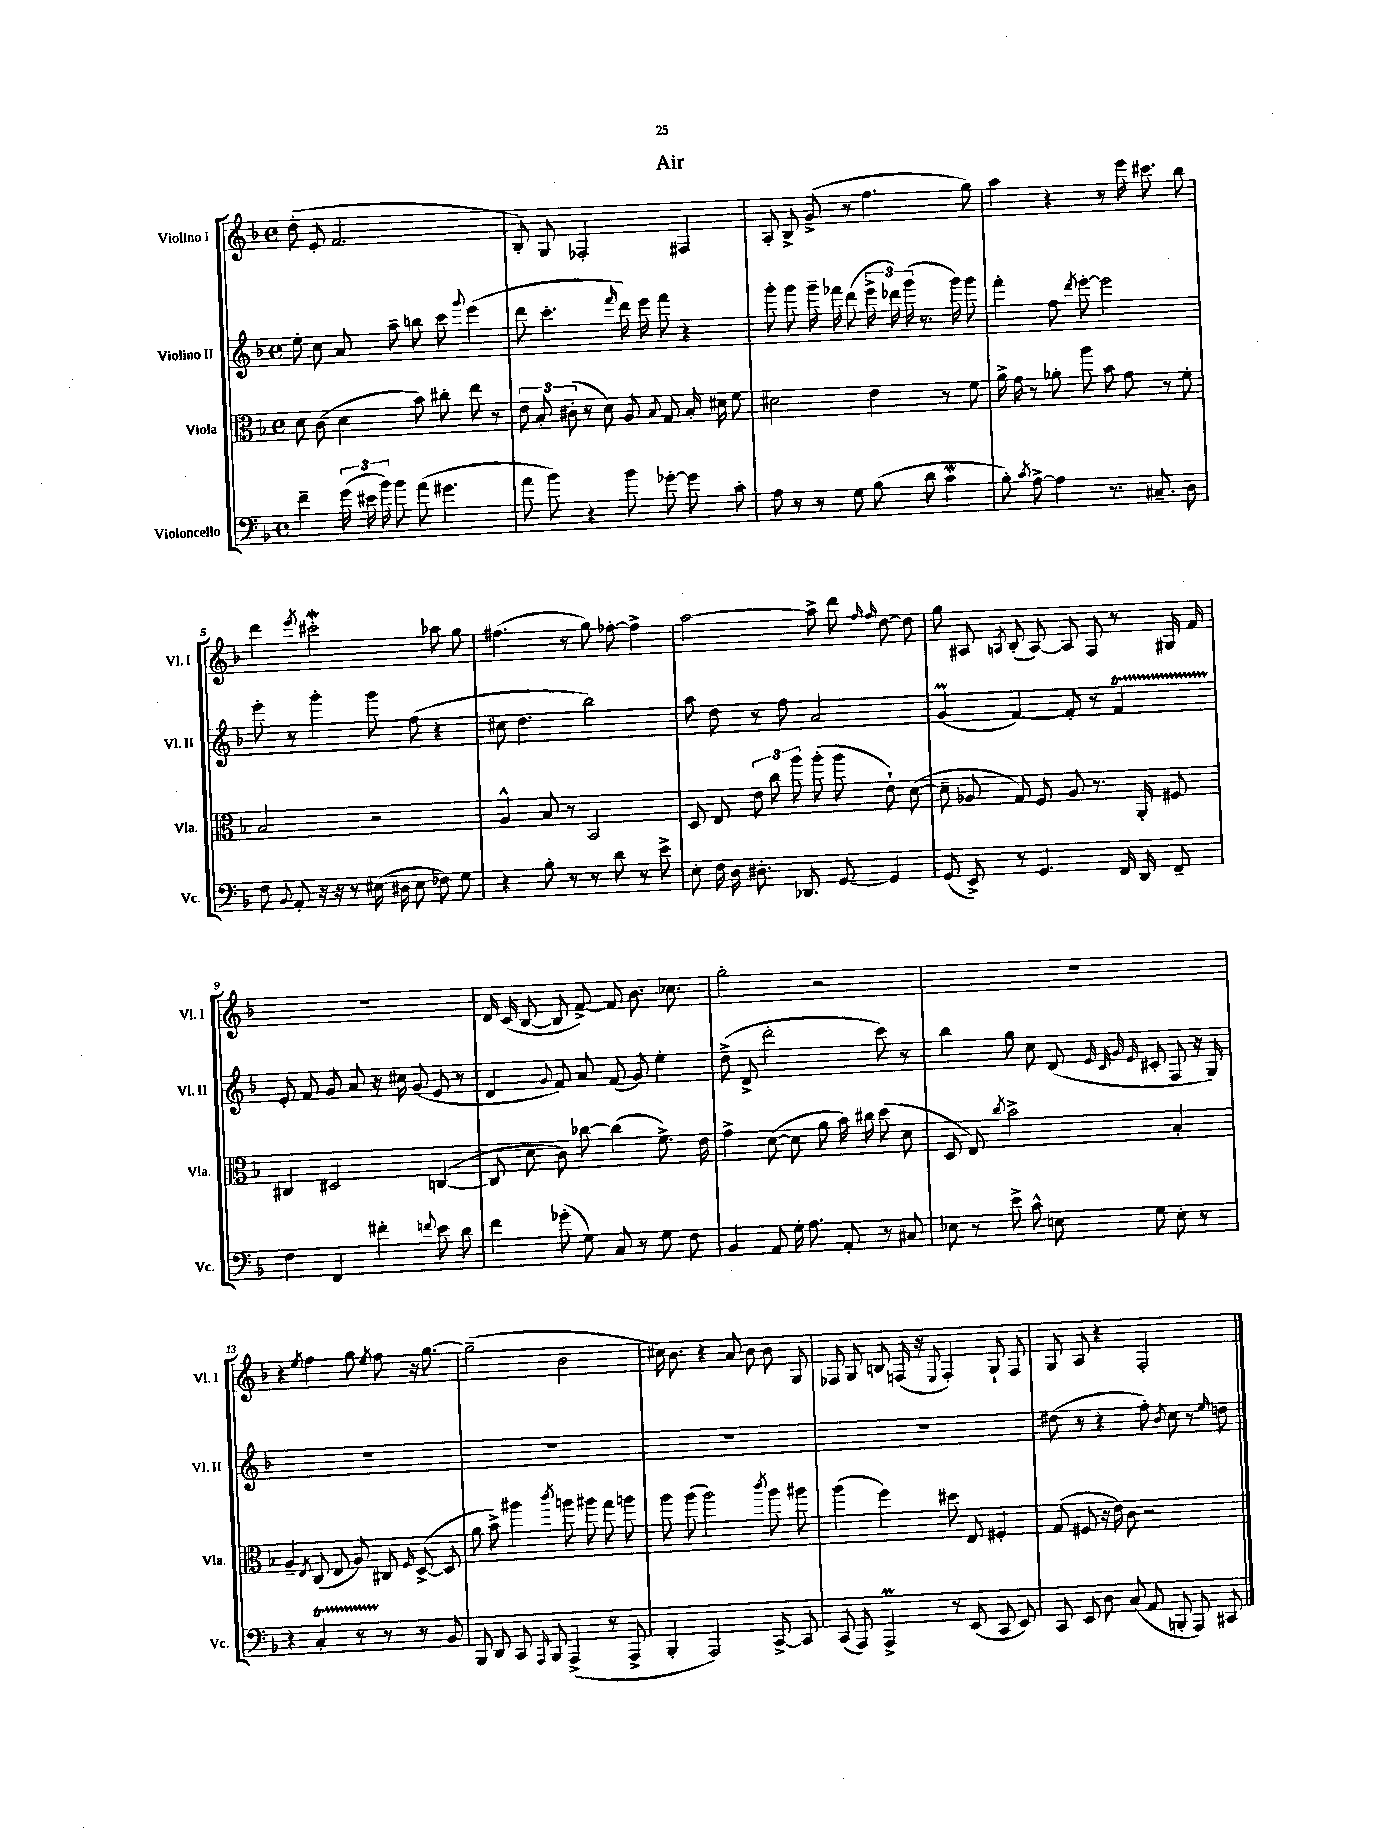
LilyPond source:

\header { title = "Air" }
<<
\new StaffGroup <<
\new Staff = "s0" \with { instrumentName = "Violino I" shortInstrumentName = "Vl. I" } {
    \clef treble \key f \major \defaultTimeSignature \time 4/4
    \autoBeamOff d''8-.( e'8-. f'2. |
    bes8-.) g8 fes2-. fis4 |
    a8-. bes8-> g'8->( r8 f''4. g''8) |
    a''4 r4 r8 e'''16 cis'''8. bes''8 |
    d'''4 \acciaccatura { e'''8 } cis'''2-.\mordent aes''8 g''8 |
    fis''4.( r8 g''8) fes''8~-. fes''4-> |
    a''2~ a''8-> d'''8 \grace { f''16 f''16 } d''8~ d''8 |
    g''8 ais8 \acciaccatura { a8 } bes8-.( a8~) a8 f8 r8 gis16 f'16 |
    R1 |
    d'16 c'16( bes8~ bes8 f'8~->) f'8 bes'8. ces''8. |
    g''2-. r2 |
    R1 |
    r4 \acciaccatura { e''8 } f''4 g''8 \acciaccatura { e''8 } f''8 r16 g''8.~ |
    g''2--( bes'2 |
    cis''16) bes'8. r4 a'8 bes'8 bes'8 g8 |
    fes8 g8 b8 f16( r16 \appoggiatura { e8 } f4-.) g8-! f8 |
    g8 a8 r4 f2-. \bar "|." |
}
\new Staff = "s1" \with { instrumentName = "Violino II" shortInstrumentName = "Vl. II" } {
    \clef treble \key f \major \defaultTimeSignature \time 4/4
    \autoBeamOff e''8-. c''8 a'8 a''8-- b''8 c'''8 \appoggiatura { g'''8 } e'''4( |
    d'''8 c'''4.-. \grace { f'''16 } d'''16) e'''16 f'''8 r4 |
    g'''8-. g'''8 g'''16-- fes'''16 d'''8( \tuplet 3/2 { e'''16-> des'''16) g'''16( } r8. g'''16) g'''8 |
    f'''4-. f''8 \acciaccatura { d'''8 } e'''8~-. e'''2 |
    e'''8-. r8 g'''4-. g'''8 f''8( r4 |
    cis''8 d''4. bes''2) |
    a''8 d''8 r8 f''8 a'2 |
    g'4\prall( f'4~) f'8-. r8 f'4\startTrillSpan |
    e'8-.\stopTrillSpan f'8 g'8 a'8 r16 cis''16 g'8( e'8 r8 |
    d'4 \appoggiatura { g'8 } f'8) a'8 f'8( g'8) e''4-. |
    d''8->( d'8-> d'''2-. c'''8) r8 |
    bes''4 g''8 c''8 d'8( \grace { e'32 c'32 g'32 e'32 } cis'8-. f8 r16 g16) |
    R1 |
    R1 |
    R1 |
    R1 |
    dis''8( r8 r4 f''8-.) \acciaccatura { bes'8 } c''8 r8 \grace { e''16 } d''8 \bar "|." |
}
\new Staff = "s2" \with { instrumentName = "Viola" shortInstrumentName = "Vla." } {
    \clef alto \key f \major \defaultTimeSignature \time 4/4
    \autoBeamOff d'8 c'8( d'4 bes'8) cis''8-. e''8 r8 |
    \tuplet 3/2 { e'8 bes8-. cis'8-.( } r8 d'8) a8 \appoggiatura { bes8 } g8 bes16-. dis'16 f'8 |
    dis'2 e'4 r8 f'8 |
    a'16-> g'16 r8 aes'8-. a''8 bes'8 g'8 r8 f'8-. |
    bes2 r2 |
    a4-^ bes8 r8 bes,2 |
    d8 e8 \tuplet 3/2 { e'8 c''8 a''8 } a''8-.( a''8 e'8-!) d'8~( |
    d'8-- aes8 g8) f8 aes8 r8. a,16-. fis8 |
    cis4 dis2 c4~( |
    c8 d'8 c'8) ces''8~ ces''4( f'8.->) e'16 |
    g'4-> d'8~( d'8 a'8 bes'16) cis''16 d''8( d'8 |
    d8 e8) \acciaccatura { c''8 } bes'2-> bes4-. |
    a4-- \acciaccatura { e8 } c8( e8 a8) cis8 \grace { f16 } d8~->( d8 |
    a'8 bes'8->) ais''4 \acciaccatura { c'''8 } a''8 ais''8 g''8 a''8 |
    a''8 a''8( a''2) \acciaccatura { c'''8 } a''8 ais''8 |
    a''4( f''4) dis''8 e8 fis4-. |
    g8( fis8 r16 e'16) c'8 r2 \bar "|." |
}
\new Staff = "s3" \with { instrumentName = "Violoncello" shortInstrumentName = "Vc." } {
    \clef bass \key f \major \defaultTimeSignature \time 4/4
    \autoBeamOff f'4-- \tuplet 3/2 { g'16( eis'16 bes'16) } bes'8 a'8( gis'4. |
    a'8 bes'8) r4 bes'8 ges'8~-. ges'8 c'8-. |
    a8 r8 r8 g8 bes8( d'8 c'4\mordent |
    bes8-.) \acciaccatura { c'8 } a8~-> a4 r8. cis8.-- d8 |
    f8 \appoggiatura { bes,8 } a,8-. r16 r16 r8 eis16( dis16 eis8 fes8) g8 |
    r4 bes8-. r8 r8 d'8 r8 e'8-> |
    e8-. f16 d16 dis8.-. des,8. g,8~ g,4 |
    g,8( e,8->) r8 g,4. f,16 d,16 f,8-- |
    f4 f,4 fis'4-. \appoggiatura { f'8 } e'8 d'8 |
    f'4 ges'8-.( g8) c8 r8 g8 f8 |
    bes,4 a,8 g16-. a8. a,8-. r8 cis8 |
    ees8 r8 e'8-> c'8-^ e8 g8 e8-. r8 |
    r4 c4-.\startTrillSpan r8 r8\stopTrillSpan r8 bes,8 |
    bes,,8 d,8 c,8 \grace { a,,16 } bes,,8 a,,4->( r8 a,,8-> |
    bes,,4-. a,,2) c,8~-> c,8 |
    c,8( a,,8) a,,4->\prall r8 e,8( c,8 e,8) |
    c,8 e,8 d8 c8( a,8 b,,8-. a,,8) cis,8 \bar "|." |
}
>>
>>
